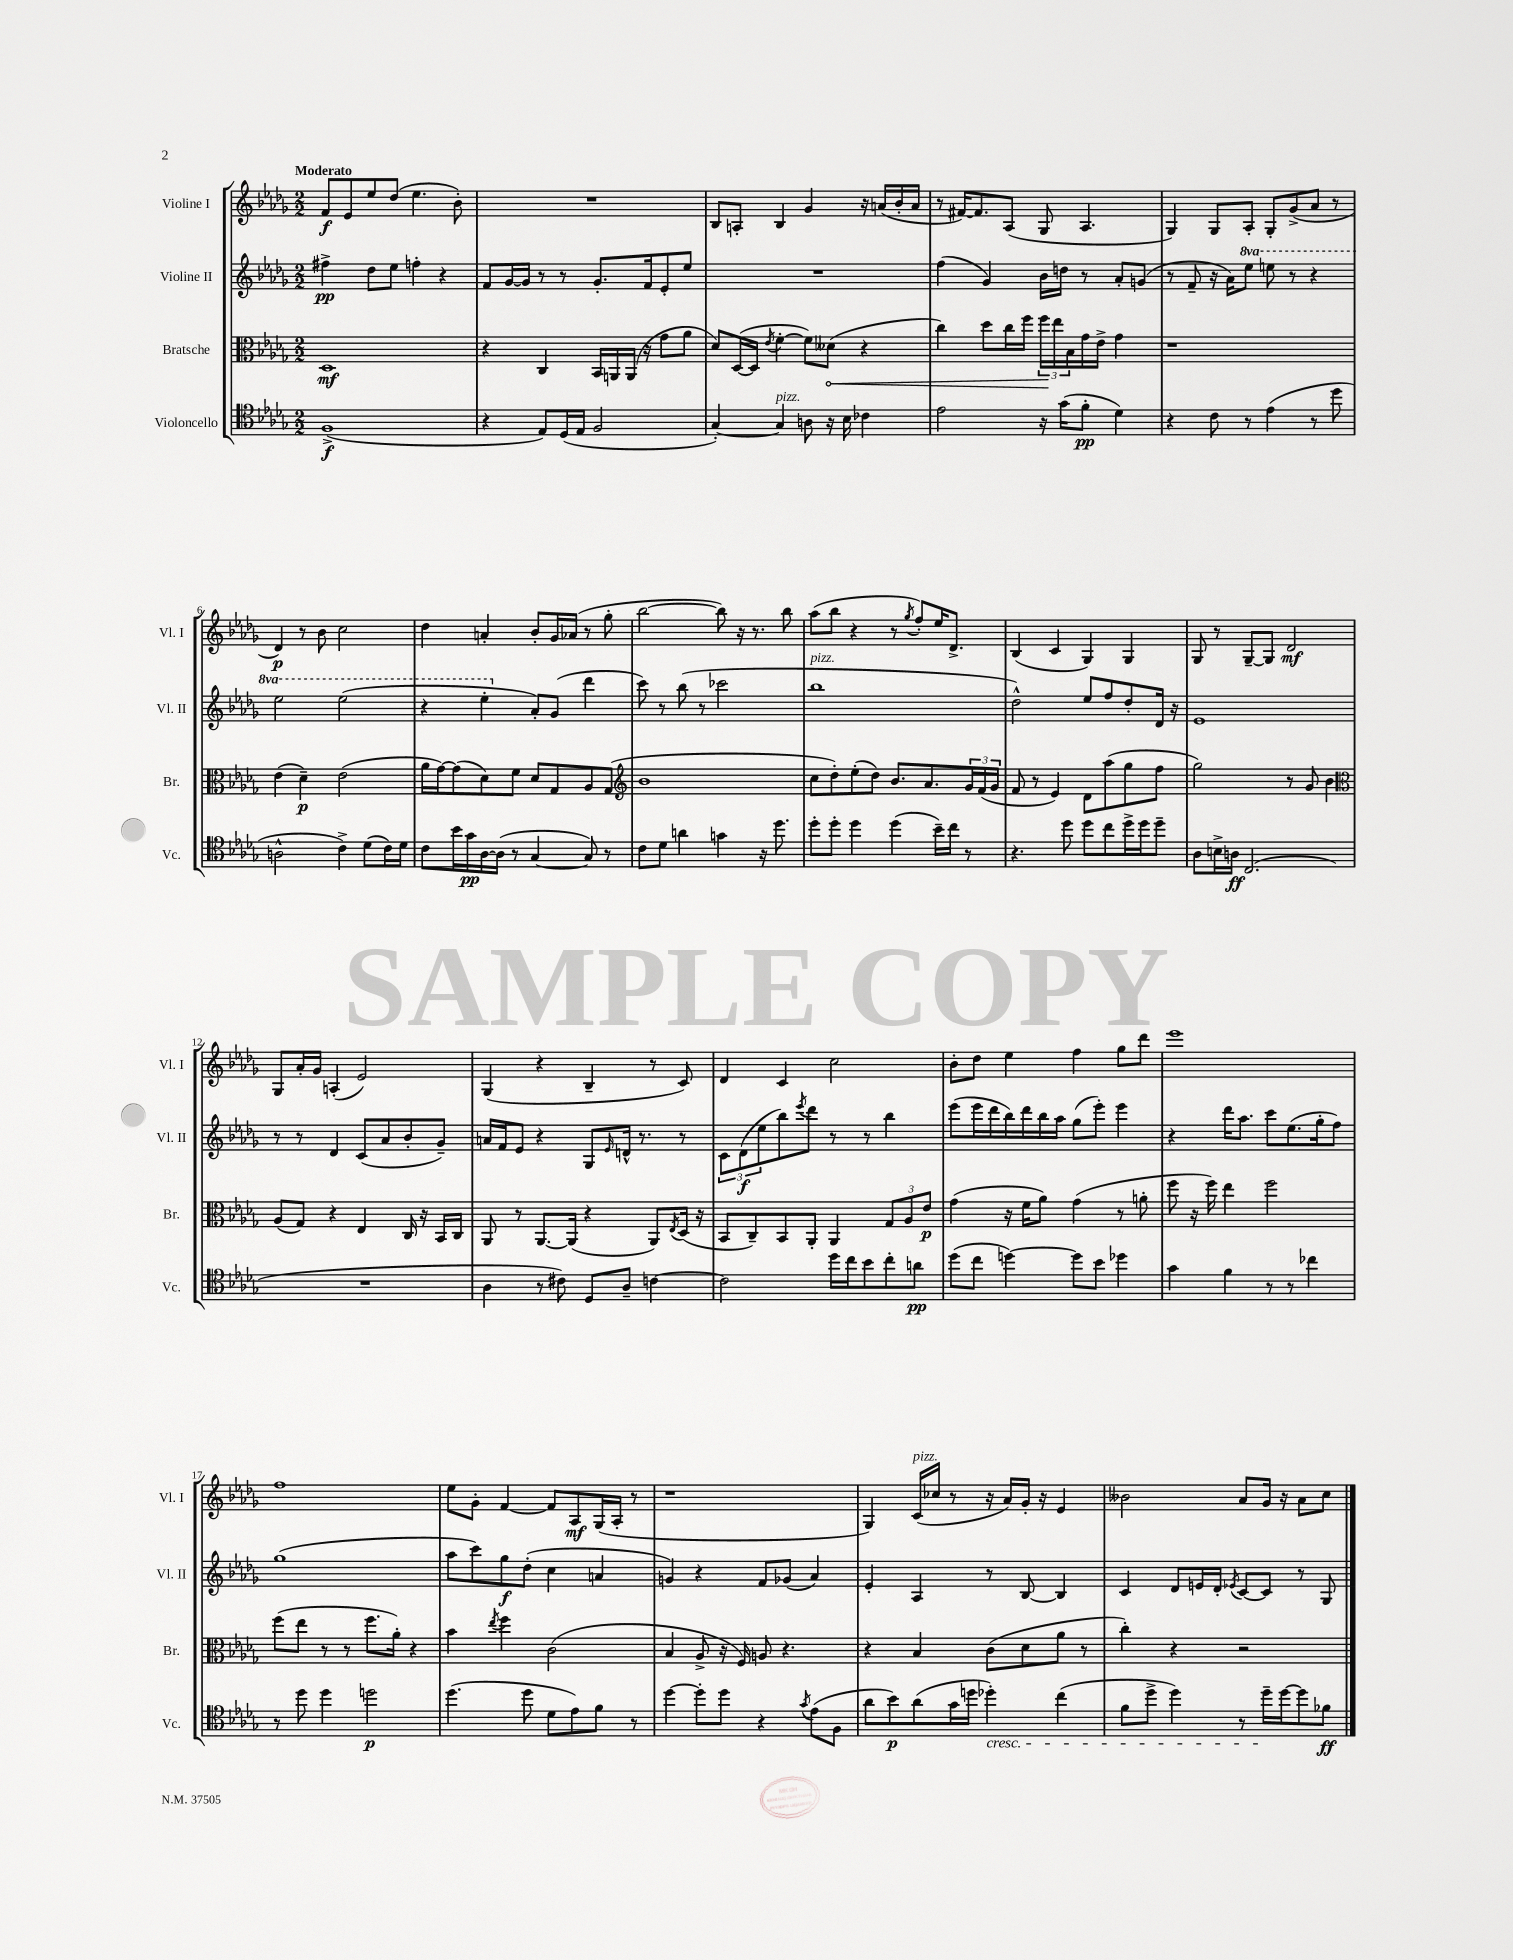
<<
\new StaffGroup <<
\new Staff = "s0" \with { instrumentName = "Violine I" shortInstrumentName = "Vl. I" } {
    \clef treble \key des \major \numericTimeSignature \time 2/2 \tempo "Moderato"
    f'8\f ees'8 ees''8 des''8( ees''4. bes'8-.) |
    R1 |
    bes8 a8-. bes4 ges'4 r16 a'16( bes'16-. a'16 |
    r8 fis'16~) fis'8. aes8( ges8 aes4. |
    ges4) ges8 aes8-. ges8-. ges'8->( aes'8 r8 |
    des'4\p) r8 bes'8 c''2 |
    des''4 a'4-. bes'8-. ges'16 aes'16( r8 ges''8-. |
    bes''2~ bes''8) r16 r8. bes''8 |
    aes''8( bes''8 r4 r8 \acciaccatura { ges''8 } f''8-.) ees''16 des'8.-> |
    bes4( c'4 ges4) ges4 |
    ges8 r8 ges8~-- ges8 des'2\mf |
    ges8 aes'16-. ges'16 a4-.( ees'2) |
    ges4( r4 bes4-- r8 c'8) |
    des'4 c'4 c''2 |
    bes'8-. des''8 ees''4 f''4 ges''8 des'''8 |
    ees'''1 |
    f''1 |
    ees''8 ges'8-. f'4~ f'8 aes8\mf ges16( aes16-. r8 |
    r1 |
    ges4) c'16^\markup { \italic "pizz." }( ces''16 r8 r16 aes'16) ges'16-. r16 ees'4 |
    beses'2 aes'8 ges'16 r16 aes'8 c''8 \bar "|." |
}
\new Staff = "s1" \with { instrumentName = "Violine II" shortInstrumentName = "Vl. II" } {
    \clef treble \key des \major \numericTimeSignature \time 2/2 \set Staff.ottavationMarkups = #ottavation-simple-ordinals
    fis''4->\pp des''8 ees''8 f''4-. r4 |
    f'8 ges'16~ ges'16 r8 r8 ges'8.-. f'16 ees'8-. ees''8 |
    R1 |
    f''4( ges'4) bes'16 d''16 r8 aes'8-. g'8( |
    r8 f'8-- r16 aes'16) \ottava #1 ees'''8 e'''8 r8 r4 |
    ees'''2 ees'''2( |
    r4 ees'''4-. \ottava #0 aes'8-.) ges'8( des'''4 |
    c'''8) r8 bes''8( r8 ces'''2 |
    bes''1^\markup { \italic "pizz." } |
    des''2-^) ees''8 f''8 des''8-. des'16 r16 |
    ees'1 |
    r8 r8 des'4 c'8( aes'8 bes'8-. ges'8--) |
    a'16 f'16 ees'8 r4 ges8 \grace { ees'16 } d'16-^ r8. r8 |
    \tuplet 3/2 { c'8 des'8\f( ees''8 } bes''8) \acciaccatura { ees'''8 } des'''8 r8 r8 bes''4 |
    ees'''8( ees'''16 des'''16 bes''16) des'''16 bes''16 aes''16 ges''8( ees'''8-.) ees'''4 |
    r4 des'''16 aes''8. c'''8 ees''8.( ges''16-. f''8) |
    ges''1( |
    aes''8 c'''8) ges''8\f des''8-.( c''4 a'4 |
    g'4) r4 f'8 ges'8( aes'4) |
    ees'4-. aes4 r8 bes8~ bes4 |
    c'4 des'8 e'16 des'16-. \acciaccatura { ees'8 } c'8~ c'8 r8 ges8 \bar "|." |
}
\new Staff = "s2" \with { instrumentName = "Bratsche" shortInstrumentName = "Br." } {
    \clef alto \key des \major \numericTimeSignature \time 2/2
    des1\mf |
    r4 c4 bes,16 a,16 a,16( r16 ges'8 aes'8 |
    des'8) des16~( des16 \acciaccatura { ees'8 } f'4~-. f'8) \once \override Hairpin.circled-tip = ##t deses'8\<( r4 |
    c''4) des''8 c''16 f''16 \tuplet 3/2 { f''16\! ees''16 bes16 } ges'16 ees'16-> ges'4 |
    r1 |
    ees'4( des'4--\p) ees'2( |
    aes'16 ges'16~) ges'8( des'8) f'8 des'8 ges8 aes8 ges8( |
    \clef treble bes'1 |
    c''8 des''8-.) ees''8-.( des''8) bes'8. aes'8. \tuplet 3/2 { ges'16 f'16( ges'16 } |
    f'8 r8 ees'4) des'8 aes''8( ges''8 f''8 |
    ges''2) r8 ges'8 bes'4 |
    \clef alto aes8( ges8) r4 ees4 c16 r16 bes,16 c16 |
    aes,8 r8 aes,8.~ aes,16( r4 aes,8) \acciaccatura { ees8 } des16( r16 |
    bes,8 c8--) bes,8 aes,8-. aes,4 \tuplet 3/2 { ges8 aes8 ees'8\p } |
    ges'4( r16 f'16 aes'8) ges'4( r8 a'8-. |
    f''8 r16 f''16) ees''4 f''2 |
    f''8( ees''8 r8 r8 f''8. aes'16-.) r4 |
    bes'4 \acciaccatura { ees''8 } f''4 c'2( |
    bes4 aes8-> r16 f16) a8 r4. |
    r4 bes4 c'8( des'8 aes'8 r8 |
    c''4-.) r4 r2 \bar "|." |
}
\new Staff = "s3" \with { instrumentName = "Violoncello" shortInstrumentName = "Vc." } {
    \clef tenor \key des \major \numericTimeSignature \time 2/2
    f1->\f( |
    r4 ees8) des16( ees16 f2 |
    ges4~-.) ges4^\markup { \italic "pizz." } a8 r16 bes16 ces'4 |
    ees'2 r16 ges'16( f'8-.\pp des'4) |
    r4 c'8 r8 ees'4( r8 des''8 |
    a2-^ c'4->) des'8( c'16) des'16 |
    c'8 bes'16 ges'16\pp aes16~ aes16( r8 ges4~ ges8) r8 |
    c'8 des'8 a'4 g'4 r16 des''8. |
    des''8-. des''8-. des''4 des''4( bes'16--) c''16 r8 |
    r4. des''8 des''8 c''8 des''16-> des''16 des''8-- |
    aes8 b16-> a16\ff c2.( |
    R1 |
    aes4 r8 cis'8) des8 aes8-- c'4~ |
    c'2 des''16 c''16 bes'8 c''8-. a'8\pp |
    des''8( c''8 d''4~) d''8 bes'8 des''4 |
    ges'4 f'4 r8 r8 ces''4 |
    r8 des''8 des''4 d''2\p |
    des''4.( des''8 des'8 ees'8) f'8 r8 |
    des''4~ des''8-. des''8 r4 \acciaccatura { ges'8 } ees'8( f8 |
    aes'8 bes'8\p) aes'8( ges'16 d''16 des''4-.\cresc) c''4( |
    f'8 des''8-> des''4) r8 des''16--\! des''16~ des''8 fes'8\ff \bar "|." |
}
>>
>>
